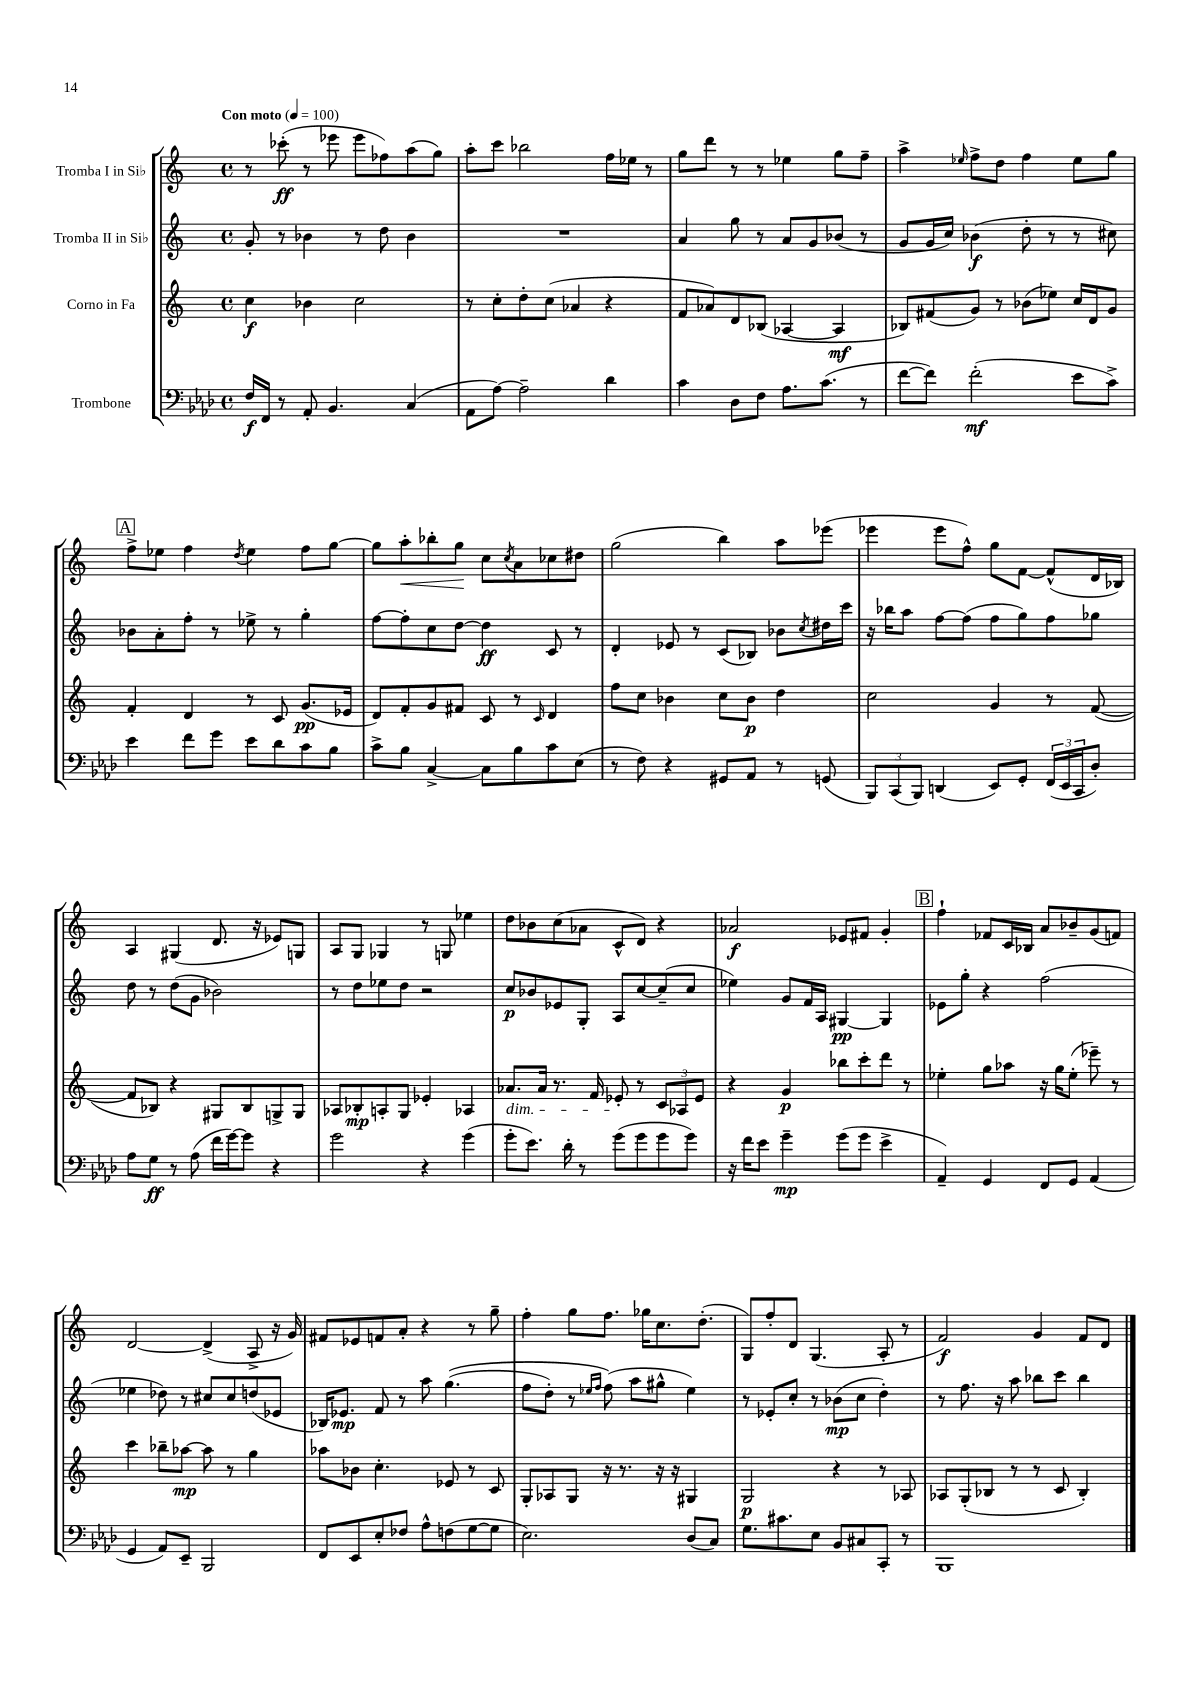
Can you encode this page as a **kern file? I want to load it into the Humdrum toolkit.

**kern	**kern	**kern	**kern
*staff4	*staff3	*staff2	*staff1
*clefF4	*clefG2	*clefG2	*clefG2
*k[b-e-a-d-]	*k[]	*k[]	*k[]
*M4/4	*M4/4	*M4/4	*M4/4
*met(c)	*met(c)	*met(c)	*met(c)
*MM100	*MM100	*MM100	*MM100
16F	4cc	8g'	8r
16FF	.	.	.
8r	.	8r	(8ccc-'
8AA-'	4b-	4b-	8r
4.BB-	.	.	8eee-
.	2cc	8r	8eee-
.	.	8dd	8ff-)
(4C	.	4b-	(8aa
.	.	.	8gg)
=	=	=	=
8AA-	8r	1r	8aa'
[8A-)	8cc'	.	8ccc
2A-~]	8dd'	.	2bb-
.	(8cc	.	.
.	4a-	.	.
4d-	4r	.	16ff
.	.	.	16ee-
.	.	.	8r
=	=	=	=
4c	8f	4a	8gg
.	8a-)	.	8ddd
8D-	8d	8gg	8r
8F	(8B-	8r	8r
8.A-	[4A-	8a	4ee-
.	.	8g	.
(8.c	.	.	.
.	4A-]	(8b-	8gg
8r	.	8r	8ff~
=	=	=	=
[8f	8B-)	8g	4aa^
8f])	(8f#	16g	.
.	.	16cc)	.
.	.	.	16qqee-
(2f'	8g)	(4b-	8ff^
.	8r	.	8dd
.	(8b-	8dd'	4ff
.	8ee-)	8r	.
8e-	16cc	8r	8ee-
.	16d	.	.
8c^)	8g	8cc#)	8gg
=	=	=	=
4e-	4f'	8b-	8ff^
.	.	8a'	8ee-
8f	4d	8ff'	4ff
8g	.	8r	.
.	.	.	8qdd
8e-	8r	8ee-^	4ee-
8d-	8c	8r	.
8c	(8.g	4gg'	8ff
8B-	.	.	[8gg
.	16e-	.	.
=	=	=	=
8c^	8d)	[8ff	8gg]
8B-	8f'	8ff']	8aa'
[4C^	8g	8cc	8bb-'
.	8f#	[8dd	8gg
8C]	8c	4dd]	8cc
.	.	.	8qcc
8B-	8r	.	8a
.	16qqc	.	.
8c	4d	8c	8cc-
(8E-	.	8r	8dd#
=	=	=	=
8r	8ff	4d'	(2gg
8F)	8cc	.	.
4r	4b-	8e-	.
.	.	8r	.
8GG#	8cc	(8c	4bb)
8AA-	8b-	8B-)	.
8r	4dd	8b-	8aa
.	.	8qcc	.
(8GG	.	16dd#	(8eee-
.	.	16ccc	.
=	=	=	=
12BBB-)	2cc	16r	4eee-
.	.	16bb-	.
(12CC	.	.	.
.	.	8aa	.
12BBB-)	.	.	.
(4DD	.	[8ff	8eee-
.	.	(8ff]	8ff^^)
8EE-)	4g	8ff	8gg
8GG'	.	8gg)	[8f
(24FF	8r	8ff	(8f^^]
24EE-	.	.	.
24CC	.	.	.
8D-')	([8f	8gg-	16d
.	.	.	16B-)
=	=	=	=
8A-	8f]	8dd	4A
8G	8B-)	8r	.
8r	4r	(8dd	(4G#
(8A-	.	8g	.
16f	8G#	2b-)	8.d
[16g)	.	.	.
8g]	8B-	.	.
.	.	.	16r
4r	8G^	.	8e-)
.	8G	.	8G
=	=	=	=
2g	8A-	8r	8A
.	8B-'	8dd	8G
.	8A'	8ee-	4G-
.	8G	8dd	.
4r	4e-'	2r	8r
.	.	.	8G
(4g	4A-	.	4ee-
=	=	=	=
8g'	8.a-	8cc	8dd
8.e-)	.	8b-	8b-
.	16a-	.	.
.	8.r	8e-	(8cc
16d-'	.	.	.
8r	.	8G'	8a-
.	16f	.	.
(8g	8e-'	8A	8c^^
8g	8r	[8cc	8d)
8g	12c	(8cc~]	4r
.	12A-	.	.
8g)	.	8cc	.
.	12e-	.	.
=	=	=	=
16r	4r	4ee-)	2a-
16f	.	.	.
8e-	.	.	.
4g~	4g	8g	.
.	.	16f	.
.	.	16A	.
(8g	8bb-	[4G#	8e-
8g	8ccc'	.	8f#
4e-^	8ddd	4G#]	4g'
.	8r	.	.
=	=	=	=
4AA-~)	4ee-'	8e-	4ff`
.	.	8gg'	.
4GG	8gg	4r	8f-
.	8aa-	.	16c
.	.	.	16B-
8FF	16r	(2ff	8a
.	16gg	.	.
8GG	(8ee-'	.	8b-~
(4AA-	8eee-~)	.	(8g
.	8r	.	8f)
=	=	=	=
4GG	4ccc	4ee-	[2d
8AA-)	8bb-~	8dd-)	.
8EE-~	[8aa-	8r	.
2BBB-	8aa-]	8cc#	(4d^]
.	8r	8cc#	.
.	4gg	(8dd	8A^
.	.	8e-	16r
.	.	.	16g)
=	=	=	=
8FF	8aa-	16B-)	8f#
.	.	8.e-	.
8EE-	8b-	.	8e-
8E-'	4.cc'	8f	8f
8F-	.	8r	8a'
8A-^^	.	8aa	4r
(8F	8e-	&((4.gg	.
[8G	8r	.	8r
8G]	8c	.	8gg~
=	=	=	=
2.E-)	8G'	8ff	4ff'
.	8A-	8dd')	.
.	8G	8r	8gg
.	.	16qqee-	.
.	.	16qqff	.
.	16r	(8ff&)	8.ff
.	8.r	.	.
.	.	8aa	.
.	.	.	16gg-
.	16r	8gg#^^	8.cc
.	16r	.	.
(8D-	4G#	4ee-)	.
.	.	.	(8.dd'
8C)	.	.	.
=	=	=	=
8.G	2G	8r	8G)
.	.	8e-'	8ff'
8.c#	.	.	.
.	.	8cc'	8d
8E-	.	8r	(4.G
8BB-	4r	(8b-	.
8C#	.	8cc	.
8CC'	8r	4dd')	8A'
8r	8A-	.	8r
=	=	=	=
1BBB-	8A-	8r	2f)
.	(8G'	8.ff	.
.	8B-	.	.
.	.	16r	.
.	8r	8aa	.
.	8r	8bb-	4g
.	8c	8ccc	.
.	4B-')	4bb-	8f
.	.	.	8d
==	==	==	==
*-	*-	*-	*-
